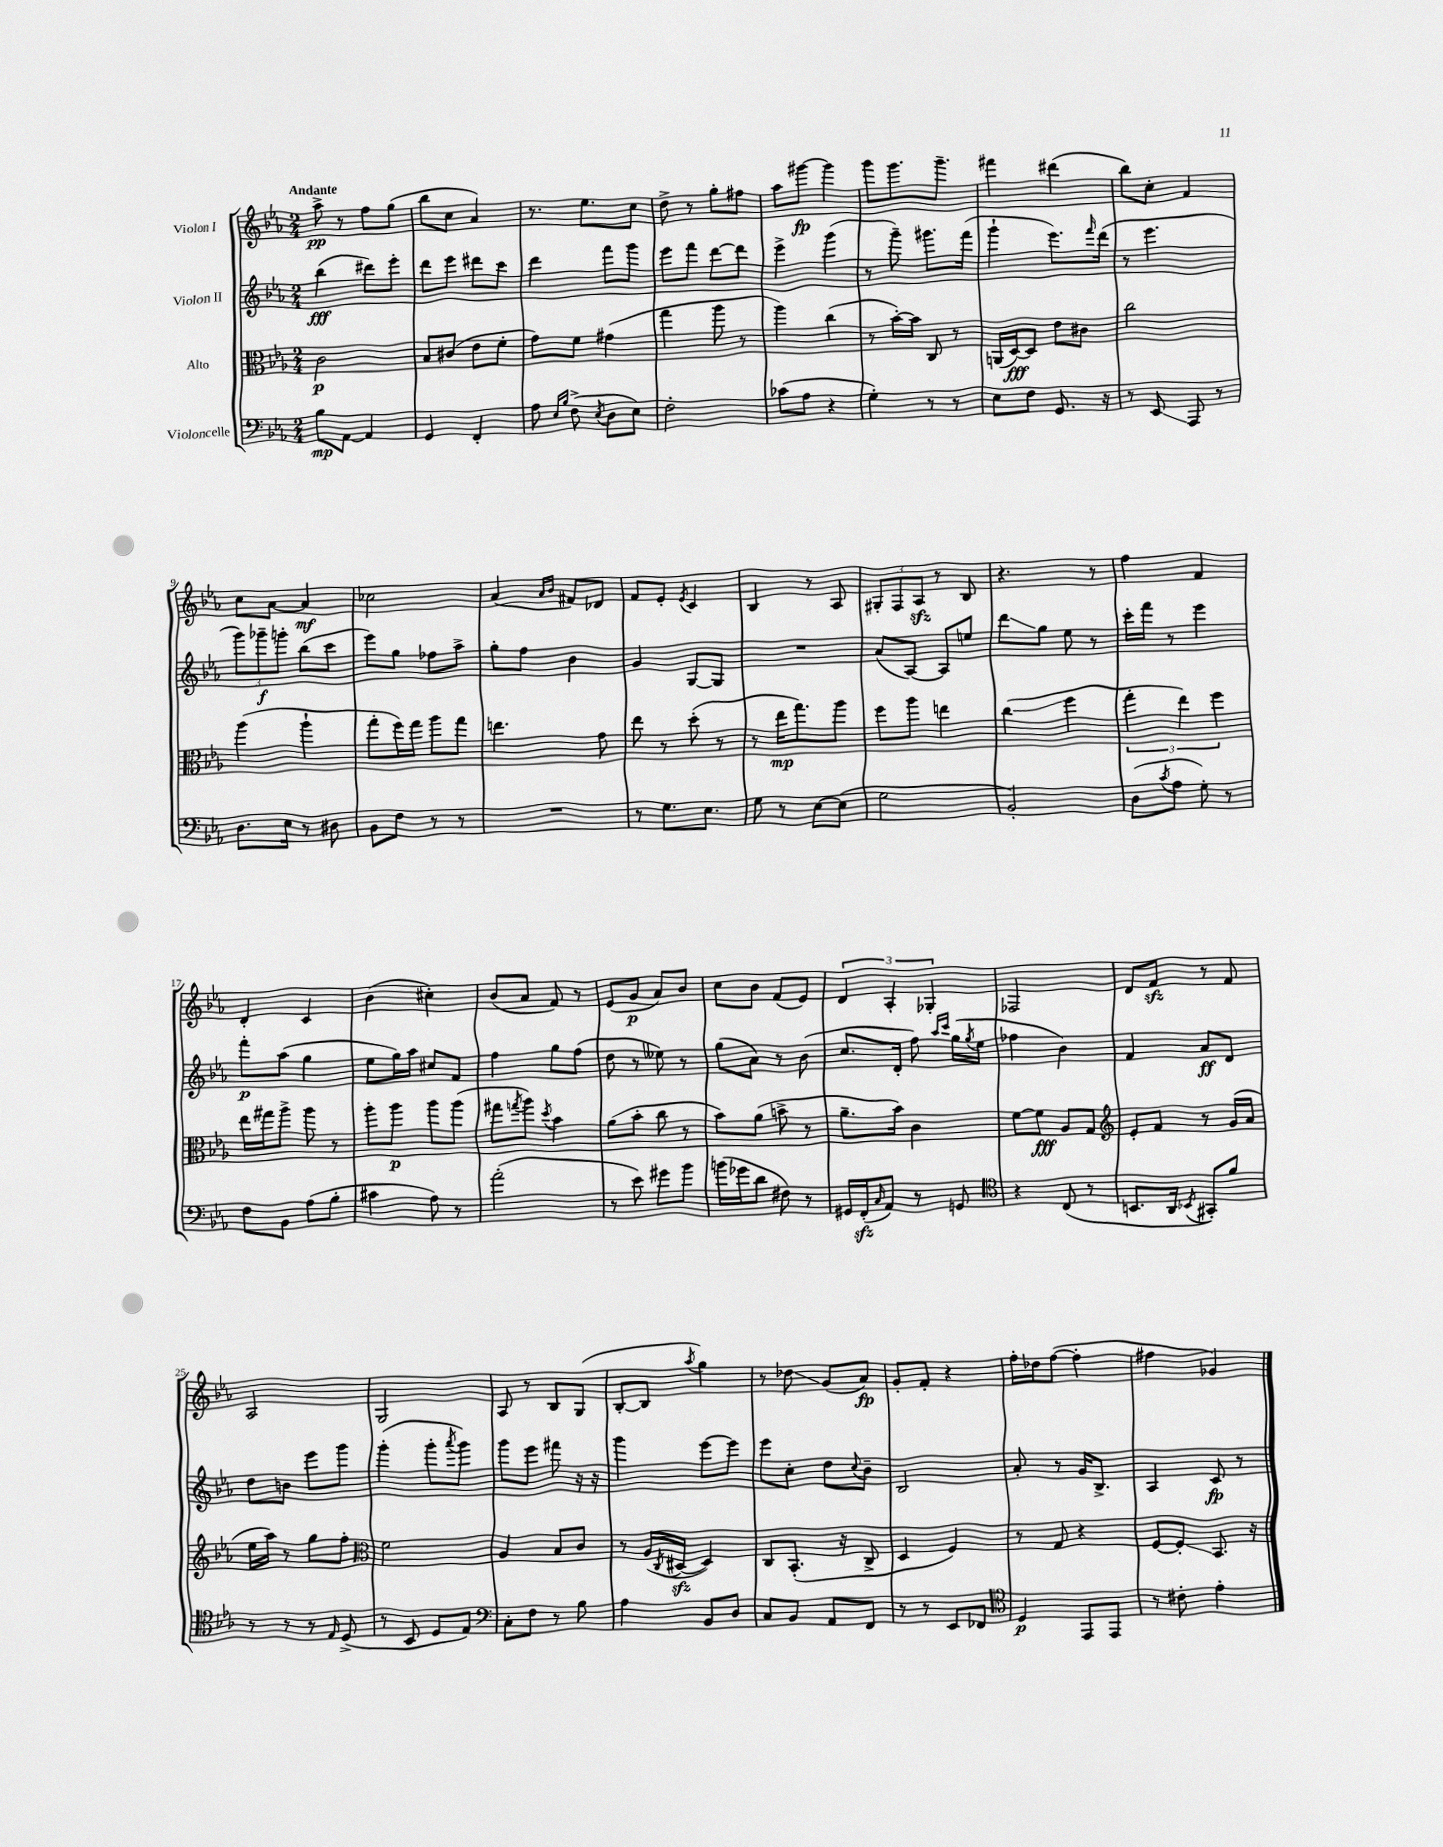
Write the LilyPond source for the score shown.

<<
\new StaffGroup <<
\new Staff = "s0" \with { instrumentName = "Violon I" } {
    \clef treble \key ees \major \numericTimeSignature \time 2/4 \tempo "Andante"
    aes''8->\pp r8 f''8 g''8( |
    bes''8 c''8 aes'4) |
    r8. ees''8. c''8 |
    d''8-> r8 g''8-. fis''8 |
    aes''8 gis'''8~\fp gis'''4 |
    g'''8 g'''8. g'''8.-- |
    fis'''4 dis'''4( |
    bes''8) c''8-. f'4 |
    c''8 aes'8~ aes'4\mf |
    ces''2 |
    aes'4( \grace { aes'16 bes'16 } fis'8) des'8 |
    f'8 ees'8-. \acciaccatura { ees'8 } c'4 |
    bes4 r8 aes8 |
    \tuplet 3/2 { gis8-. f8 aes8\sfz } r8 bes8 |
    r4. r8 |
    f''4 f'4 |
    d'4-. c'4 |
    bes'4( cis''4-.) |
    bes'8( aes'8 f'8) r8 |
    ees'8( g'8\p aes'8) bes'8 |
    c''8 bes'8 f'8( ees'8) |
    \tuplet 3/2 { d'4 aes4-. ges4-. } |
    fes2 |
    d'8 f'8\sfz r8 f'8 |
    aes2 |
    g2 |
    aes8 r8 bes8 g8( |
    bes8~-. bes8 \acciaccatura { aes''8 } g''4) |
    r8 des''8\glissando g'8( aes'8\fp) |
    g'8-. f'8-. r4 |
    f''16-. des''16 f''8~( f''4-. |
    fis''4 ges'4) \bar "|." |
}
\new Staff = "s1" \with { instrumentName = "Violon II" } {
    \clef treble \key ees \major \numericTimeSignature \time 2/4
    bes''4\fff( dis'''8) ees'''8-. |
    d'''8 ees'''8 dis'''8 c'''8 |
    d'''4 f'''8 g'''8 |
    ees'''8 f'''8 d'''8~ d'''8 |
    ees'''4-> g'''4( |
    r8 g'''8--) gis'''8. f'''16( |
    g'''4-! ees'''8.) \grace { f'''16 } d'''16( |
    r8 ees'''4. |
    \tuplet 3/2 { g'''8) ges'''8--\f g'''8-. } bes''8( c'''8 |
    ees'''8) g''8 fes''8 aes''8-> |
    g''8-. f''8 bes'4 |
    g'4 g8~ g8 |
    R2 |
    aes'8( aes8~) aes8 e''8 |
    d'''8\glissando g''8 ees''8 r8 |
    c'''16-. f'''16 r8 ees'''4 |
    f'''8-.\p aes''8( g''4 |
    ees''8 g''16) aes''16 cis''8 f'8 |
    f''4 g''8 f''8( |
    d''8 r8 eeses''8) r8 |
    g''8( aes'8) r8 bes'8( |
    c''8. d'16-. f''8) \grace { aes''16 c'''16 } g''16( \acciaccatura { g''8 } ees''16 |
    fes''4 bes'4) |
    f'4 aes'8\ff d'8 |
    d''8 b'8 ees'''8 g'''8 |
    g'''4-.( g'''8-. \acciaccatura { aes'''8 } g'''8) |
    g'''8 ees'''8 fis'''8 r16 r16 |
    g'''4 ees'''8~ ees'''8 |
    ees'''8 c''8-. d''8 \appoggiatura { c''8 } bes'8-- |
    bes2 |
    aes'8-. r8 g'16 bes8.-> |
    aes4 c'8\fp r8 \bar "|." |
}
\new Staff = "s2" \with { instrumentName = "Alto" } {
    \clef alto \key ees \major \numericTimeSignature \time 2/4
    c'2\p |
    bes8 cis'8( ees'8 f'8-. |
    g'8) f'8 gis'4( |
    g''4 aes''8 r8 |
    aes''4) c''4( |
    r8 bes'16~-.) bes'16 c8 r8 |
    a,16( d16~\fff) d8 ees'8 cis'8 |
    c''2 |
    aes''4( aes''4-! |
    g''8-. f''16) g''16 aes''8 g''8 |
    e''4. g'8 |
    ees''8 r8 d''8-.( r8 |
    r8 ees''16\mp g''8.) aes''8 |
    f''8 aes''8 e''4 |
    c''4\glissando( f''4 |
    \tuplet 3/2 { g''4-. ees''4) f''4 } |
    ees''16 gis''16 aes''8-> aes''8 r8 |
    aes''8-. aes''8\p aes''8 aes''8( |
    gis''8 \acciaccatura { g''8 } aes''8) \acciaccatura { d''8 } bes'4 |
    aes'8( bes'8-. c''8 r8 |
    bes'8) aes'8( b'8-> r8 |
    aes'8.-- bes'16) c'4 |
    f'8~ f'8\fff aes8 g8 |
    \clef treble ees'8-. f'8 r8 g'16( aes'16 |
    ees''16 aes''16) r8 g''8 f''8-. |
    \clef alto f'2 |
    aes4 bes8 c'8 |
    r8 aes16( \acciaccatura { c8 } dis16~\sfz dis4) |
    c8 bes,8.-.( r16 c8-> |
    d4 f4) |
    r8 g8 r4 |
    f8~ f8-.\glissando bes,8. r16 \bar "|." |
}
\new Staff = "s3" \with { instrumentName = "Violoncelle" } {
    \clef bass \key ees \major \numericTimeSignature \time 2/4
    bes8\mp aes,8~ aes,4 |
    g,4 f,4-. |
    aes8 \grace { ees16 bes16 } f8->( \acciaccatura { ees8 } d8 ees8) |
    f2-. |
    ces'8( aes8 r4 |
    g4-.) r8 r8 |
    ees8 f8 g,8. r16 |
    r8 ees,8\glissando aes,,8 r8 |
    d8. ees16 r8 dis8 |
    bes,8 f8 r8 r8 |
    R2 |
    r8 g8. ees8. |
    g8 r8 ees8~ ees8( |
    g2 |
    bes,2-.) |
    d8( \acciaccatura { c'8 } aes8 g8-.) r8 |
    f8 bes,8 aes8( bes8-. |
    cis'4 aes8) r8 |
    aes'2-.( |
    r8 ees'8) gis'8 bes'8 |
    b'16( ges'16 d'8 fis8) r8 |
    gis,16 f,16-.\sfz( \grace { c16 } aes,8) r8 g,8 |
    \clef tenor r4 c8( r8 |
    b,8. aes,16 \acciaccatura { bes,8 } gis,8-.) f'8 |
    r8 r8 r8 \grace { ees16 } d8->( |
    r8 bes,8 d8 ees8) |
    \clef bass c8-. f8 r8 bes8 |
    aes4 bes,8 d8 |
    c8 bes,8 aes,8 f,8 |
    r8 r8 ees,8 fes,8 |
    \clef tenor d4\p ees,8 ees,8 |
    r8 cis'8-. ees'4-. \bar "|." |
}
>>
>>
